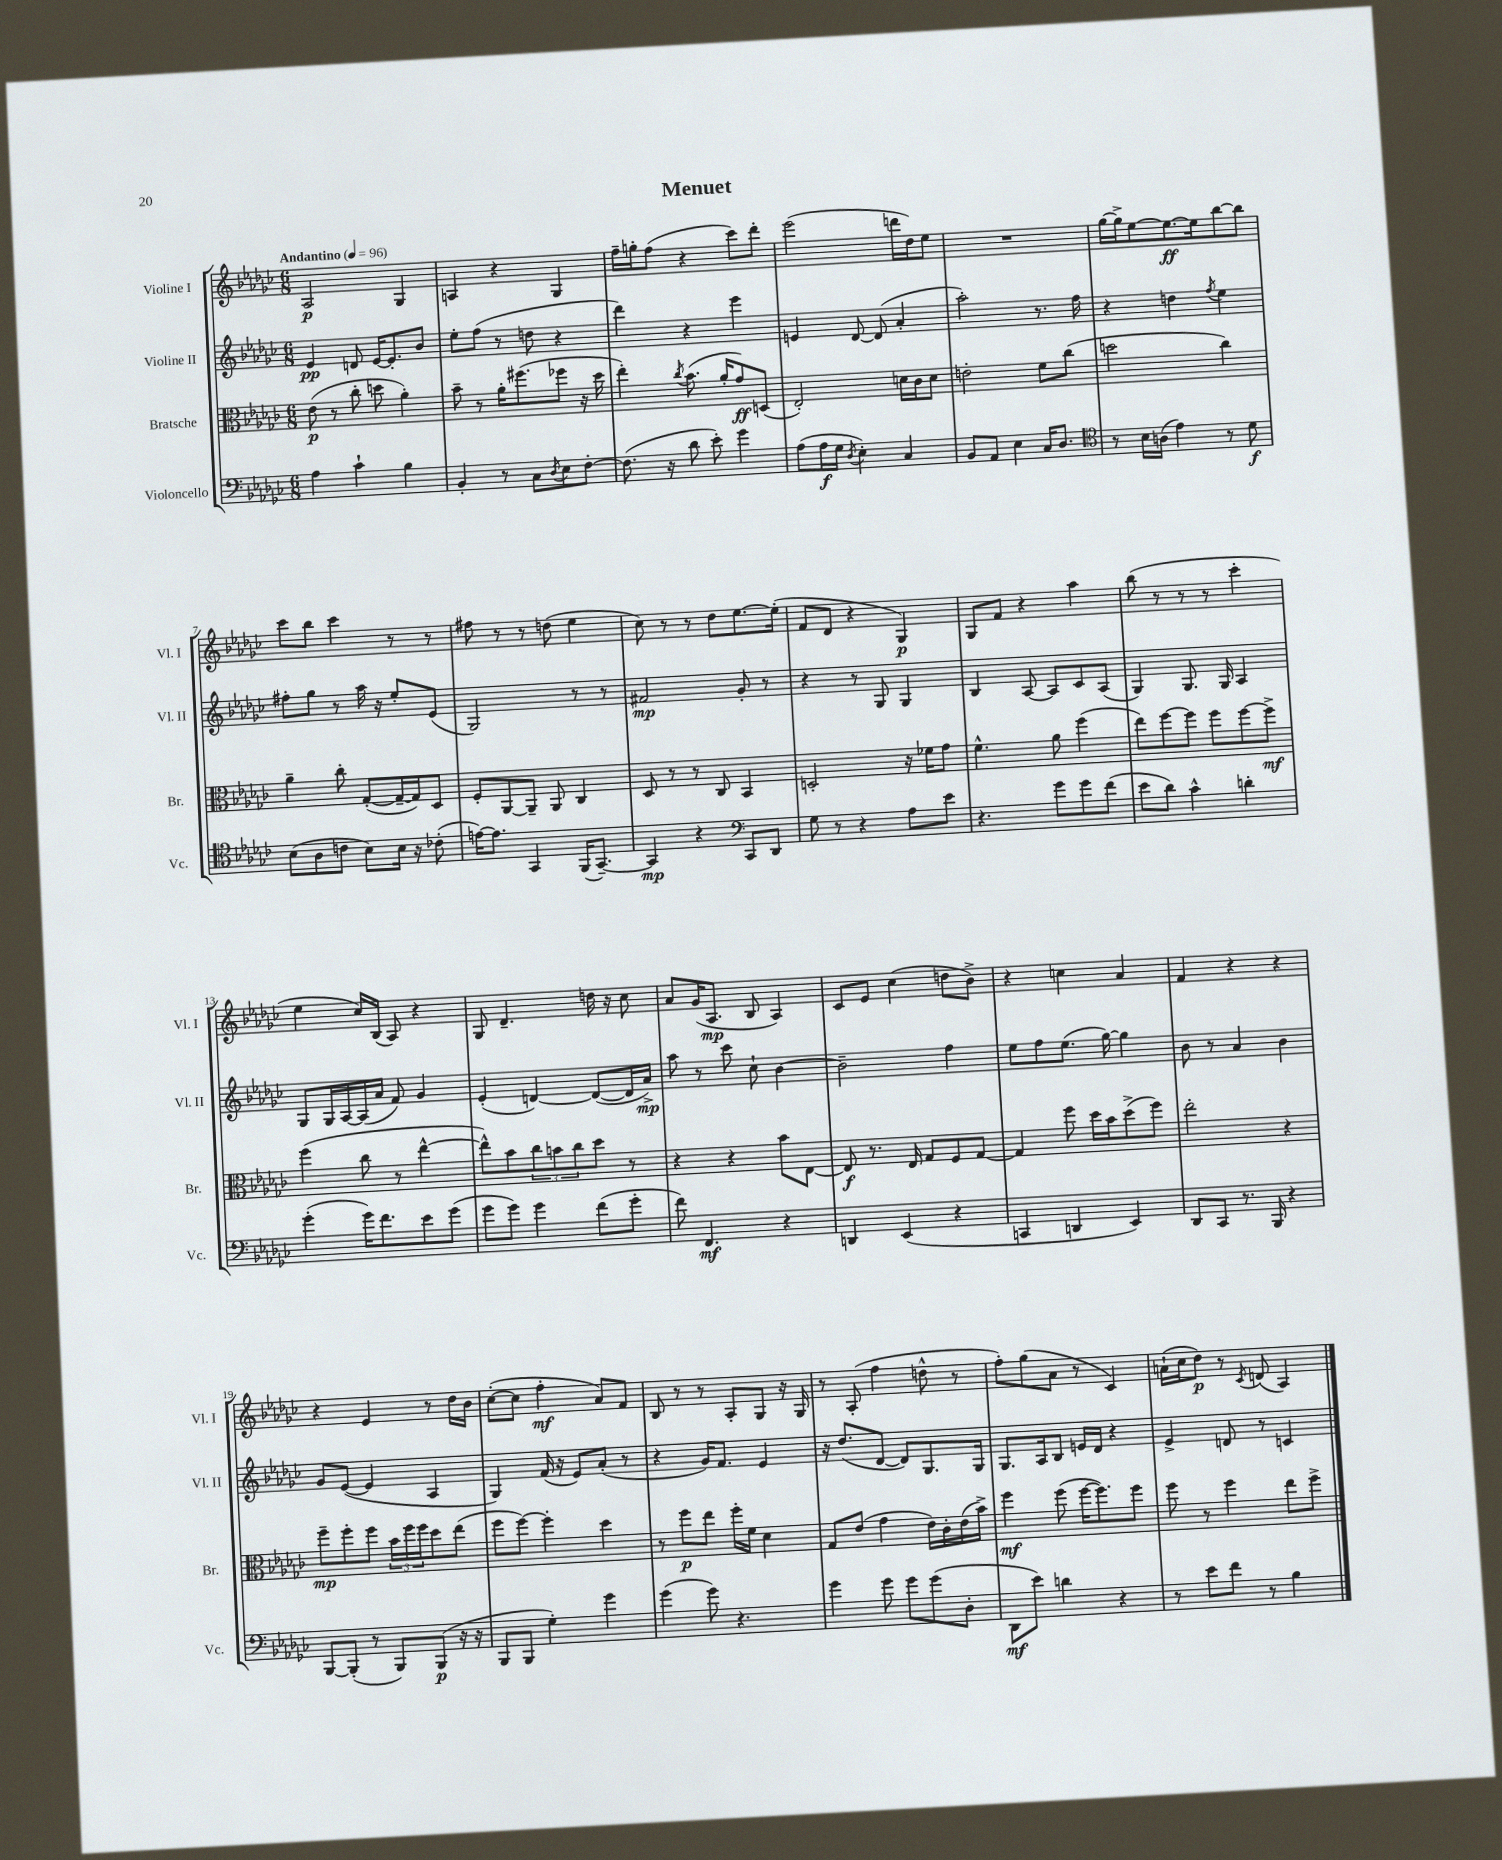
\header { title = "Menuet" }
<<
\new StaffGroup <<
\new Staff = "s0" \with { instrumentName = "Violine I" shortInstrumentName = "Vl. I" } {
    \clef treble \key ges \major \numericTimeSignature \time 6/8 \tempo "Andantino" 4 = 96
    aes2\p ges4 |
    a4 r4 ges4 |
    f''16-- g''16-. f''8( r4 ces'''8) des'''8-. |
    ees'''2( d'''16 des''16) ees''8 |
    R2. |
    ges''16~ ges''16-> ees''8~ ees''8.~\ff ees''16 bes''8~ bes''8 |
    ces'''8 bes''8 ces'''4 r8 r8 |
    fis''8 r8 r8 d''8( ees''4 |
    ces''8) r8 r8 des''8 ees''8.~ ees''16-.( |
    f'8 des'8 r4 ges4\p) |
    ges8 f'8 r4 aes''4 |
    bes''8( r8 r8 r8 ces'''4-. |
    ees''4 ces''16) bes16( aes8) r4 |
    ges8 des'4.-- d''16 r16 ces''8 |
    aes'8 ges'16( aes8.\mp bes8 aes4) |
    ces'8 ees'8 ces''4( d''8 bes'8->) |
    r4 c''4 aes'4 |
    f'4 r4 r4 |
    r4 ees'4 r8 des''16 bes'16 |
    ces''8~-.( ces''8 f''4-.\mf aes'8) f'8 |
    bes8 r8 r8 aes8-. ges8 r16 ges16 |
    r8 aes8-.( f''4 d''8-^ r8 |
    f''8-.) ges''8( aes'8 r8 ces'4) |
    a'16-!( ces''16 des''8\p) r8 \acciaccatura { ces'8 } d'8( aes4) \bar "|." |
}
\new Staff = "s1" \with { instrumentName = "Violine II" shortInstrumentName = "Vl. II" } {
    \clef treble \key ges \major \numericTimeSignature \time 6/8
    ees'4\pp d'8 ees'16~ ees'8.-. bes'8 |
    ees''8-. f''8( r8 d''8 r4 |
    des'''4) r4 ees'''4 |
    e'4 des'8~ des'8( aes'4-. |
    aes''2-.) r8. f''16 |
    r4 d''4 \acciaccatura { f''8 } ees''4 |
    fis''8-. ges''8 r8 aes''16 r16 ees''8-. ees'8( |
    ges2) r8 r8 |
    fis'2\mp ges'8-. r8 |
    r4 r8 ges8 ges4 |
    bes4 aes8~ aes8 ces'8 aes8( |
    ges4) ges8. ges16 aes4 |
    ges8 ges16 aes16~ aes16( aes'16 f'8) ges'4 |
    ees'4-.( d'4~) d'8~( d'16 aes'16->\mp) |
    aes''8 r8 ces'''8 ces''8-! bes'4~ |
    bes'2-- f''4 |
    ees''8 f''8 ees''8.( ges''16~) ges''4 |
    bes'8 r8 aes'4 bes'4 |
    ges'8 ees'8~( ees'4 aes4 |
    ges4) f'16( r16 ees'8) aes'8-.( r8 |
    r4 ges'16) f'8. ees'4 |
    r16 des''8.( des'8~ des'8) ges8. ges16 |
    ges8. aes16 bes8 e'16 des'16 r4 |
    ees'4-> d'8 r8 c'4 \bar "|." |
}
\new Staff = "s2" \with { instrumentName = "Bratsche" shortInstrumentName = "Br." } {
    \clef alto \key ges \major \numericTimeSignature \time 6/8
    ees'8\p( r8 ces''8-. d''8 aes'4-.) |
    bes'8-- r8 aes'16-. fis''8.( fes''8 r16 des''16 |
    ees''4-.) \acciaccatura { ces''8 } bes'8.( aes'16-. ges'8\ff) d8( |
    ees2-.) d'16 ces'16 d'8 |
    e'2-. f'8 ces''8( |
    d''2 ces''4) |
    aes'4-- ces''8-. ges8~-.( ges16~-- ges16) des8 |
    f8-. aes,8~ aes,8-- aes,8 ces4 |
    des8 r8 r8 ces8 bes,4 |
    d2-. r16 fes'16 ges'8 |
    f'4.-^ aes'8 f''4( |
    ees''8) f''8~ f''8 f''8 f''8~ f''8->\mf |
    f''4( ces''8 r8 ees''4~-^ |
    ees''8-^) bes'8 \tuplet 3/2 { ces''8 b'8 ces''8 } des''8 r8 |
    r4 r4 bes'8 ees8~ |
    ees8\f r8. ees16 ges8 f8 ges8~ |
    ges4 f''8 des''16 bes'16 des''8->( f''8) |
    ees''2-. r4 |
    f''8--\mp f''8-. f''8 \tuplet 3/2 { bes'16 f''16 f''16 } des''8 ees''8( |
    f''8 f''8~) f''4-. des''4 |
    r8 f''8\p ees''8 f''16-. f'16 des'4 |
    ges8 ees'8( ges'4 ees'16) ces'16-. ees'16( bes'16->) |
    f''4\mf f''8( f''16~ f''8.) f''8 |
    f''8 r8 f''4 ees''8 f''8-> \bar "|." |
}
\new Staff = "s3" \with { instrumentName = "Violoncello" shortInstrumentName = "Vc." } {
    \clef bass \key ges \major \numericTimeSignature \time 6/8
    aes4 ces'4-! bes4 |
    bes,4-. r8 ces8 \acciaccatura { des8 } ees8 f8~-. |
    f8.( r16 des'8 ees'8-.) ges'4 |
    aes8( aes16\f ges16 \acciaccatura { des8 } ees4-.) ces4 |
    bes,8 aes,8 ees4 ces16 des8. |
    \clef tenor r8 bes16 a16( ees'4) r8 des'8\f |
    bes8( aes8 c'8 bes8) bes16 r16 ces'8-.( |
    e'16~) e'8. ges,4 f,16( ges,8.~--) |
    ges,4\mp r4 \clef bass ces,8 des,8 |
    ges8 r8 r4 aes8 ees'8 |
    r4. ges'8 ges'8 f'8( |
    ees'8 des'8) ces'4-^ d'4-. |
    ges'4-.( ges'16) f'8. ees'8 ges'8( |
    ges'8 ges'8) ges'4 f'8( ges'8-. |
    f'8) f,4.\mf r4 |
    d,4 ees,4( r4 |
    c,4 d,4 ees,4) |
    des,8 ces,8 r8. bes,,16 r4 |
    bes,,8~ bes,,8-.( r8 bes,,8) bes,,8\p( r16 r16 |
    bes,,8 bes,,8 ges4-.) ges'4 |
    ges'4( ges'8) r4. |
    ges'4 ges'8 ges'8 ges'8( des8-. |
    des,8\mf ees'8) d'4 r4 |
    r8 ees'8 f'8 r8 bes4 \bar "|." |
}
>>
>>
